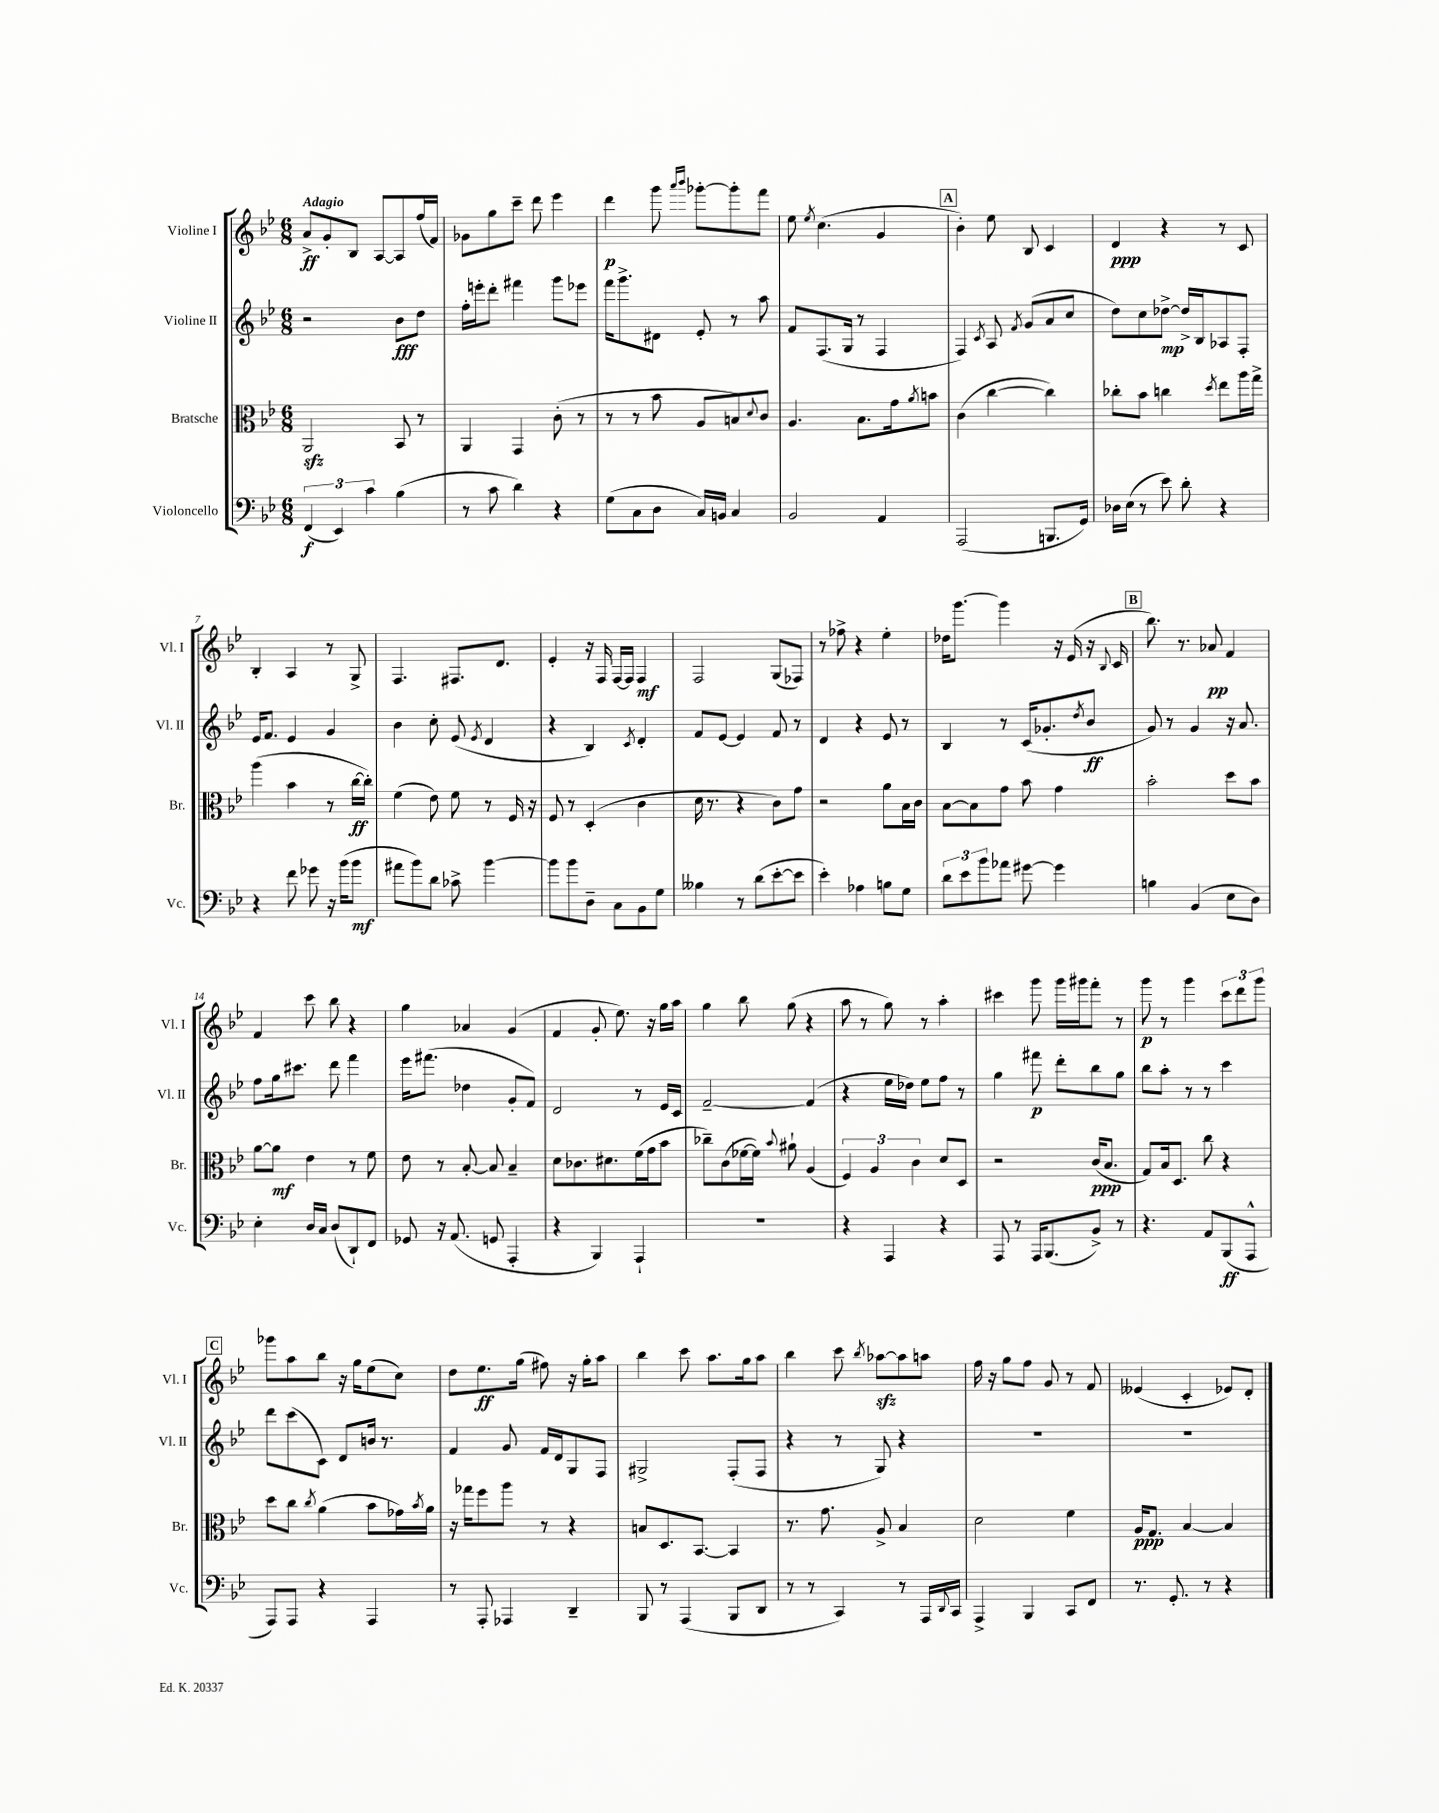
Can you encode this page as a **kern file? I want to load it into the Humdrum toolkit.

**kern	**dynam	**kern	**dynam	**kern	**dynam	**kern	**dynam
*part4	*part4	*part3	*part3	*part2	*part2	*part1	*part1
*staff4	*staff4	*staff3	*staff3	*staff2	*staff2	*staff1	*staff1
*I"Violoncello	*	*I"Bratsche	*	*I"Violine II	*	*I"Violine I	*
*I'Vc.	*	*I'Br.	*	*I'Vl. II	*	*I'Vl. I	*
*clefF4	*	*clefC3	*	*clefG2	*	*clefG2	*
*k[b-e-]	*	*k[b-e-]	*	*k[b-e-]	*	*k[b-e-]	*
*M6/8	*	*M6/8	*	*M6/8	*	*M6/8	*
=1	=1	=1	=1	=1	=1	=1	=1
!	!	!	!	!	!	!LO:TX:a:B:t=Adagio	!
(6FF/	f	2AAzz/	.	2r	.	8a^/L	ff
.	.	.	.	.	.	8g'/	.
6EE-/)	.	.	.	.	.	.	.
.	.	.	.	.	.	8B-/J	.
6c\	.	.	.	.	.	.	.
.	.	.	.	.	.	[8A/L	.
(4B-\	.	8BB-/	.	8b-\L	fff	8A/]	.
.	.	8r	.	8dd\J	.	(16ff/L	.
.	.	.	.	.	.	16f/JJ)	.
=2	=2	=2	=2	=2	=2	=2	=2
8r	.	4AA/	.	16ff'\LL	.	8g-X\L	.
.	.	.	.	16eeen'\J	.	.	.
8c\	.	.	.	8ddd'\J	.	8gg\	.
4d\)	.	4GG/	.	4fff#X\	.	8ccc~\J	.
.	.	.	.	.	.	8ddd\	.
4r	.	(8c'\	.	8ggg\L	.	4eee-\	.
.	.	8r	.	8eee-X\J	.	.	.
=3	=3	=3	=3	=3	=3	=3	=3
(8G\L	.	8r	.	16fff\KL	.	4ddd\	p
.	.	.	.	8.ggg^\	.	.	.
8C\	.	8r	.	.	.	.	.
8D\J	.	8b-\	.	8d#X\J	.	8ggg\	.
.	.	.	.	.	.	16qqaaa/LL	.
.	.	.	.	.	.	16qqbbb-/JJ	.
16C/LL)	.	8A/L	.	8e-'/	.	[8ggg-X'\L	.
16BBn/JJ	.	.	.	.	.	.	.
4C/	.	8Bn/)	.	8r	.	8ggg-'\]	.
.	.	8qqd/	.	.	.	.	.
.	.	8c/J	.	8aa\	.	8fff\J	.
=4	=4	=4	=4	=4	=4	=4	=4
2BB-/	.	4.A/	.	8f/L	.	8ee-\	.
.	.	.	.	.	.	8qee-/	.
.	.	.	.	(8.F/	.	(4.cc\	.
.	.	.	.	16G/Jk	.	.	.
.	.	8.B-\L	.	8r	.	.	.
4AA/	.	.	.	4F/	.	4g/	.
.	.	16g\k	.	.	.	.	.
.	.	8qa/	.	.	.	.	.
.	.	8bn\J	.	.	.	.	.
!!LO:REH:place=s1:t=A
=5	=5	=5	=5	=5	=5	=5	=5
(2AAA/	.	(4c\	.	4F/)	.	4b-'\)	.
.	.	.	.	8qc/	.	.	.
.	.	[4cc\	.	8A/	.	8ee-\	.
.	.	.	.	8qf/	.	.	.
.	.	.	.	(8g/L	.	8B-/	.
8.BBBn/L	.	4cc\])	.	8a/	.	4c/	.
.	.	.	.	8cc/J	.	.	.
16GG/Jk)	.	.	.	.	.	.	.
=6	=6	=6	=6	=6	=6	=6	=6
16D-X\LL	.	8cc-X'\L	.	8dd\L)	.	4d/	ppp
(16E-\JJ	.	.	.	.	.	.	.
8r	.	8b-\J	.	8cc\	.	.	.
8e-\)	.	4ccn\	.	[8dd-X^\J	mp	4r	.
8d'\	.	.	.	16dd-^/LL]	.	.	.
.	.	.	.	16B-/J	.	.	.
.	.	8qdd/	.	.	.	.	.
4r	.	8ee-\L	.	8A-X/	.	8r	.
.	.	16aa\L	.	8F'/J	.	8c/	.
.	.	16gg^\JJ	.	.	.	.	.
!!LO:LB:g=z
=7	=7	=7	=7	=7	=7	=7	=7
4r	.	(4aa\	.	16e-/KL	.	4B-'/	.
.	.	.	.	8.f/J	.	.	.
8f\	.	4b-\	.	4e-/	.	4A/	.
8g-X\	.	.	.	.	.	.	.
16r	.	8r	.	4g/	.	8r	.
(16b-\KL	.	.	.	.	.	.	.
8b-\J	mf	[16cc\LL	ff	.	.	8G^/	.
.	.	16cc'\JJ])	.	.	.	.	.
=8	=8	=8	=8	=8	=8	=8	=8
8a#X\L	.	(4f\	.	4b-\	.	4.F/	.
8b-\)	.	.	.	.	.	.	.
8d\J	.	8e-\)	.	8cc'\	.	.	.
8c-X^\	.	8f\	.	(8e-/	.	8.F#X/L	.
.	.	.	.	8qe-/	.	.	.
[4b-\	.	8r	.	4d/	.	.	.
.	.	.	.	.	.	8.d/J	.
.	.	16F/	.	.	.	.	.
.	.	16r	.	.	.	.	.
=9	=9	=9	=9	=9	=9	=9	=9
8b-\L]	.	8F/	.	4r	.	4e-'/	.
8b-\	.	8r	.	.	.	.	.
8D~\J	.	(4D'/	.	4B-/)	.	16r	.
.	.	.	.	.	.	16F/	.
8C\L	.	.	.	.	.	[16F/LL	.
.	.	.	.	.	.	16F/JJ]	.
.	.	.	.	8qc/	.	.	.
8BB-\	.	4c\	.	4d'/	.	4F/	mf
8G\J	.	.	.	.	.	.	.
=10	=10	=10	=10	=10	=10	=10	=10
4B--X\	.	16d\	.	8f/L	.	2F/	.
.	.	8.r	.	.	.	.	.
.	.	.	.	[8e-/J	.	.	.
8r	.	4r	.	4e-/]	.	.	.
(8d\L	.	.	.	.	.	.	.
[8e-'\	.	8c\L)	.	8f/	.	(8G/L	.
8e-\J]	.	8g\J	.	8r	.	8F-X/J)	.
=11	=11	=11	=11	=11	=11	=11	=11
4e-'\)	.	2r	.	4d/	.	8r	.
.	.	.	.	.	.	8ff-X^\	.
4A-X\	.	.	.	4r	.	4r	.
8Bn\L	.	8a\L	.	8e-/	.	4ee-'\	.
8G\J	.	16B-\L	.	8r	.	.	.
.	.	16c\JJ	.	.	.	.	.
=12	=12	=12	=12	=12	=12	=12	=12
12d\L	.	[8B-\L	.	4B-/	.	16dd-X\KL	.
.	.	.	.	.	.	[8.ggg\J	.
12e-\	.	.	.	.	.	.	.
.	.	8B-\]	.	.	.	.	.
12b-\	.	.	.	.	.	.	.
8a-X\J	.	8g\J	.	8r	.	4ggg\]	.
[8g#X\	.	8b-\	.	(16c/KL	.	.	.
.	.	.	.	8.g-X'/	.	.	.
4g#\]	.	4g\	.	.	.	16r	.
.	.	.	.	.	.	(16e-/	.
.	.	.	.	8qdd/	.	.	.
.	.	.	.	8b-/J	ff	16r	.
.	.	.	.	.	.	8qqB-/	.
.	.	.	.	.	.	16c/	.
!!LO:REH:place=s1:t=B
=13	=13	=13	=13	=13	=13	=13	=13
4Bn\	.	2b-'\	.	8g/)	.	8.bb-\)	.
.	.	.	.	8r	.	.	.
.	.	.	.	.	.	8.r	.
(4BB-/	.	.	.	4g/	.	.	.
.	.	.	.	.	.	8a-X/	pp
8E-\L	.	8dd\L	.	16r	.	4f/	.
.	.	.	.	8.a/	.	.	.
8D\J)	.	8b-\J	.	.	.	.	.
!!LO:LB:g=z
=14	=14	=14	=14	=14	=14	=14	=14
4E-'\	.	[8a\L	.	8ff\L	.	4f/	.
.	.	8a\J]	mf	16gg\k	.	.	.
.	.	.	.	8.ccc#X\J	.	.	.
16D/LL	.	4e-\	.	.	.	8ccc\	.
16C/JJ	.	.	.	.	.	.	.
(8D/L	.	.	.	8ddd\	.	8bb-\	.
8DD`/)	.	8r	.	4fff\	.	4r	.
8FF/J	.	8f\	.	.	.	.	.
=15	=15	=15	=15	=15	=15	=15	=15
8GG-X/	.	8e-\	.	16eee-\KL	.	4gg\	.
.	.	.	.	(8.fff#X\J	.	.	.
16r	.	8r	.	.	.	.	.
(8.AA/	.	.	.	.	.	.	.
.	.	[8B-'/	.	4dd-X\	.	4a-X/	.
8GGn/	.	8B-/]	.	.	.	.	.
4AAA'/	.	4B-~/	.	8g'/L	.	(4g/	.
.	.	.	.	8f/J)	.	.	.
=16	=16	=16	=16	=16	=16	=16	=16
4r	.	8d\L	.	2d/	.	4f/	.
.	.	8.c-X\	.	.	.	.	.
4BBB-/)	.	.	.	.	.	8g'/	.
.	.	8.d#X\	.	.	.	.	.
.	.	.	.	.	.	8.ee-\)	.
4AAA`/	.	(16f\L	.	8r	.	.	.
.	.	16g\J	.	.	.	16r	.
.	.	8b-\J	.	16e-/LL	.	16gg\LL	.
.	.	.	.	16c/JJ	.	16aa\JJ	.
=17	=17	=17	=17	=17	=17	=17	=17
2.r	.	8cc-X~\L)	.	[2f~/	.	4gg\	.
.	.	(8c\	.	.	.	.	.
.	.	[16f-X\L	.	.	.	8bb-\	.
.	.	16f-\JJ])	.	.	.	.	.
.	.	8qqb-/	.	.	.	.	.
.	.	8a#X`\	.	.	.	(8gg\	.
.	.	(4A/	.	(4f/]	.	4r	.
=18	=18	=18	=18	=18	=18	=18	=18
4r	.	6F/)	.	4r	.	8aa\	.
.	.	.	.	.	.	8r	.
.	.	6A/	.	.	.	.	.
4AAA/	.	.	.	16ee-\LL	.	8gg\)	.
.	.	.	.	16dd-X\JJ)	.	.	.
.	.	6c\	.	.	.	.	.
.	.	.	.	8ee-\L	.	8r	.
4r	.	8d/L	.	8ff\J	.	4aa'\	.
.	.	8D/J	.	8r	.	.	.
=19	=19	=19	=19	=19	=19	=19	=19
8AAA/	.	2r	.	4gg\	.	4ccc#X\	.
8r	.	.	.	.	.	.	.
16AAA/KL	.	.	.	8fff#X\	p	8ggg\	.
(8.BBB-/	.	.	.	.	.	.	.
.	.	.	.	8ddd'\L	.	16ggg\LL	.
.	.	.	.	.	.	16ggg#X\J	.
8BB-^/J)	.	(16c/KL	ppp	8bb-\	.	8fff'\J	.
.	.	8.B-/J	.	.	.	.	.
8r	.	.	.	8gg\J	.	8r	.
=20	=20	=20	=20	=20	=20	=20	=20
4.r	.	8G/L)	.	8bb-\L	.	8ggg\	p
.	.	16B-/k	.	8aa'\J	.	8r	.
.	.	8.D/J	.	.	.	.	.
.	.	.	.	8r	.	4ggg\	.
8AA/L	.	8cc\	.	8r	.	.	.
(8BBB-/	ff	4r	.	4ccc\	.	12ccc\L	.
.	.	.	.	.	.	12ddd\	.
8AAA^^/J	.	.	.	.	.	.	.
.	.	.	.	.	.	12ggg\J	.
!!LO:LB:g=z
!!LO:REH:place=s1:t=C
=21	=21	=21	=21	=21	=21	=21	=21
8AAA/L)	.	8dd\L	.	8ddd\L	.	8ggg-X\L	.
8AAA/J	.	8cc\J	.	(8ccc\	.	8aa\	.
.	.	8qcc/	.	.	.	.	.
4r	.	(4a\	.	8c\J)	.	8bb-\J	.
.	.	.	.	8d/L	.	16r	.
.	.	.	.	.	.	16gg\KL	.
4AAA/	.	8b-\L	.	16bn/Jk	.	(8ee-\	.
.	.	.	.	8.r	.	.	.
.	.	16g-X\L)	.	.	.	8cc\J)	.
.	.	8qb-/	.	.	.	.	.
.	.	16a\JJ	.	.	.	.	.
=22	=22	=22	=22	=22	=22	=22	=22
8r	.	16r	.	4f/	.	8dd\L	.
.	.	16gg-X\KL	.	.	.	.	.
8AAA'/	.	8ff\	.	.	.	8.ee-\	ff
4AAA-X/	.	8aa\J	.	8g/	.	.	.
.	.	.	.	.	.	(16gg\Jk	.
.	.	8r	.	16f/LL	.	8ff#X\)	.
.	.	.	.	16d/J	.	.	.
4DD~/	.	4r	.	8G/	.	16r	.
.	.	.	.	.	.	16gg'\KL	.
.	.	.	.	8F/J	.	8aa\J	.
=23	=23	=23	=23	=23	=23	=23	=23
8BBB-/	.	8Bn/L	.	2G#X^/	.	4bb-\	.
8r	.	8.D/	.	.	.	.	.
(4AAA/	.	.	.	.	.	8ccc\	.
.	.	[8.BB-/J	.	.	.	.	.
.	.	.	.	.	.	8.aa\L	.
8BBB-/L	.	4BB-/]	.	(8F'/L	.	.	.
.	.	.	.	.	.	16gg\k	.
8DD/J	.	.	.	8F/J	.	8aa\J	.
=24	=24	=24	=24	=24	=24	=24	=24
8r	.	8.r	.	4r	.	4bb-\	.
8r	.	.	.	.	.	.	.
.	.	8.g\	.	.	.	.	.
4CC/)	.	.	.	8r	.	8ccc\	.
.	.	.	.	.	.	8qbb-/	.
.	.	8A^/	.	8G/)	.	[8aa-Xzz\L	.
8r	.	4B-/	.	4r	.	8aa-\]	.
16AAA/LL	.	.	.	.	.	8aan\J	.
8qqDD/	.	.	.	.	.	.	.
16CC/JJ	.	.	.	.	.	.	.
=25	=25	=25	=25	=25	=25	=25	=25
4AAA^/	.	2d\	.	2.r	.	16ff\	.
.	.	.	.	.	.	16r	.
.	.	.	.	.	.	8gg\L	.
4BBB-/	.	.	.	.	.	8ff\J	.
.	.	.	.	.	.	8g/	.
8CC/L	.	4f\	.	.	.	8r	.
8FF/J	.	.	.	.	.	8f/	.
=26	=26	=26	=26	=26	=26	=26	=26
8.r	.	16A/KL	ppp	2.r	.	(4e--X/	.
.	.	8.G/J	.	.	.	.	.
8.GG'/	.	.	.	.	.	.	.
.	.	[4B-/	.	.	.	4c'/	.
8r	.	.	.	.	.	.	.
4r	.	4B-/]	.	.	.	8e-X/L)	.
.	.	.	.	.	.	8d'/J	.
==	==	==	==	==	==	==	==
*-	*-	*-	*-	*-	*-	*-	*-
